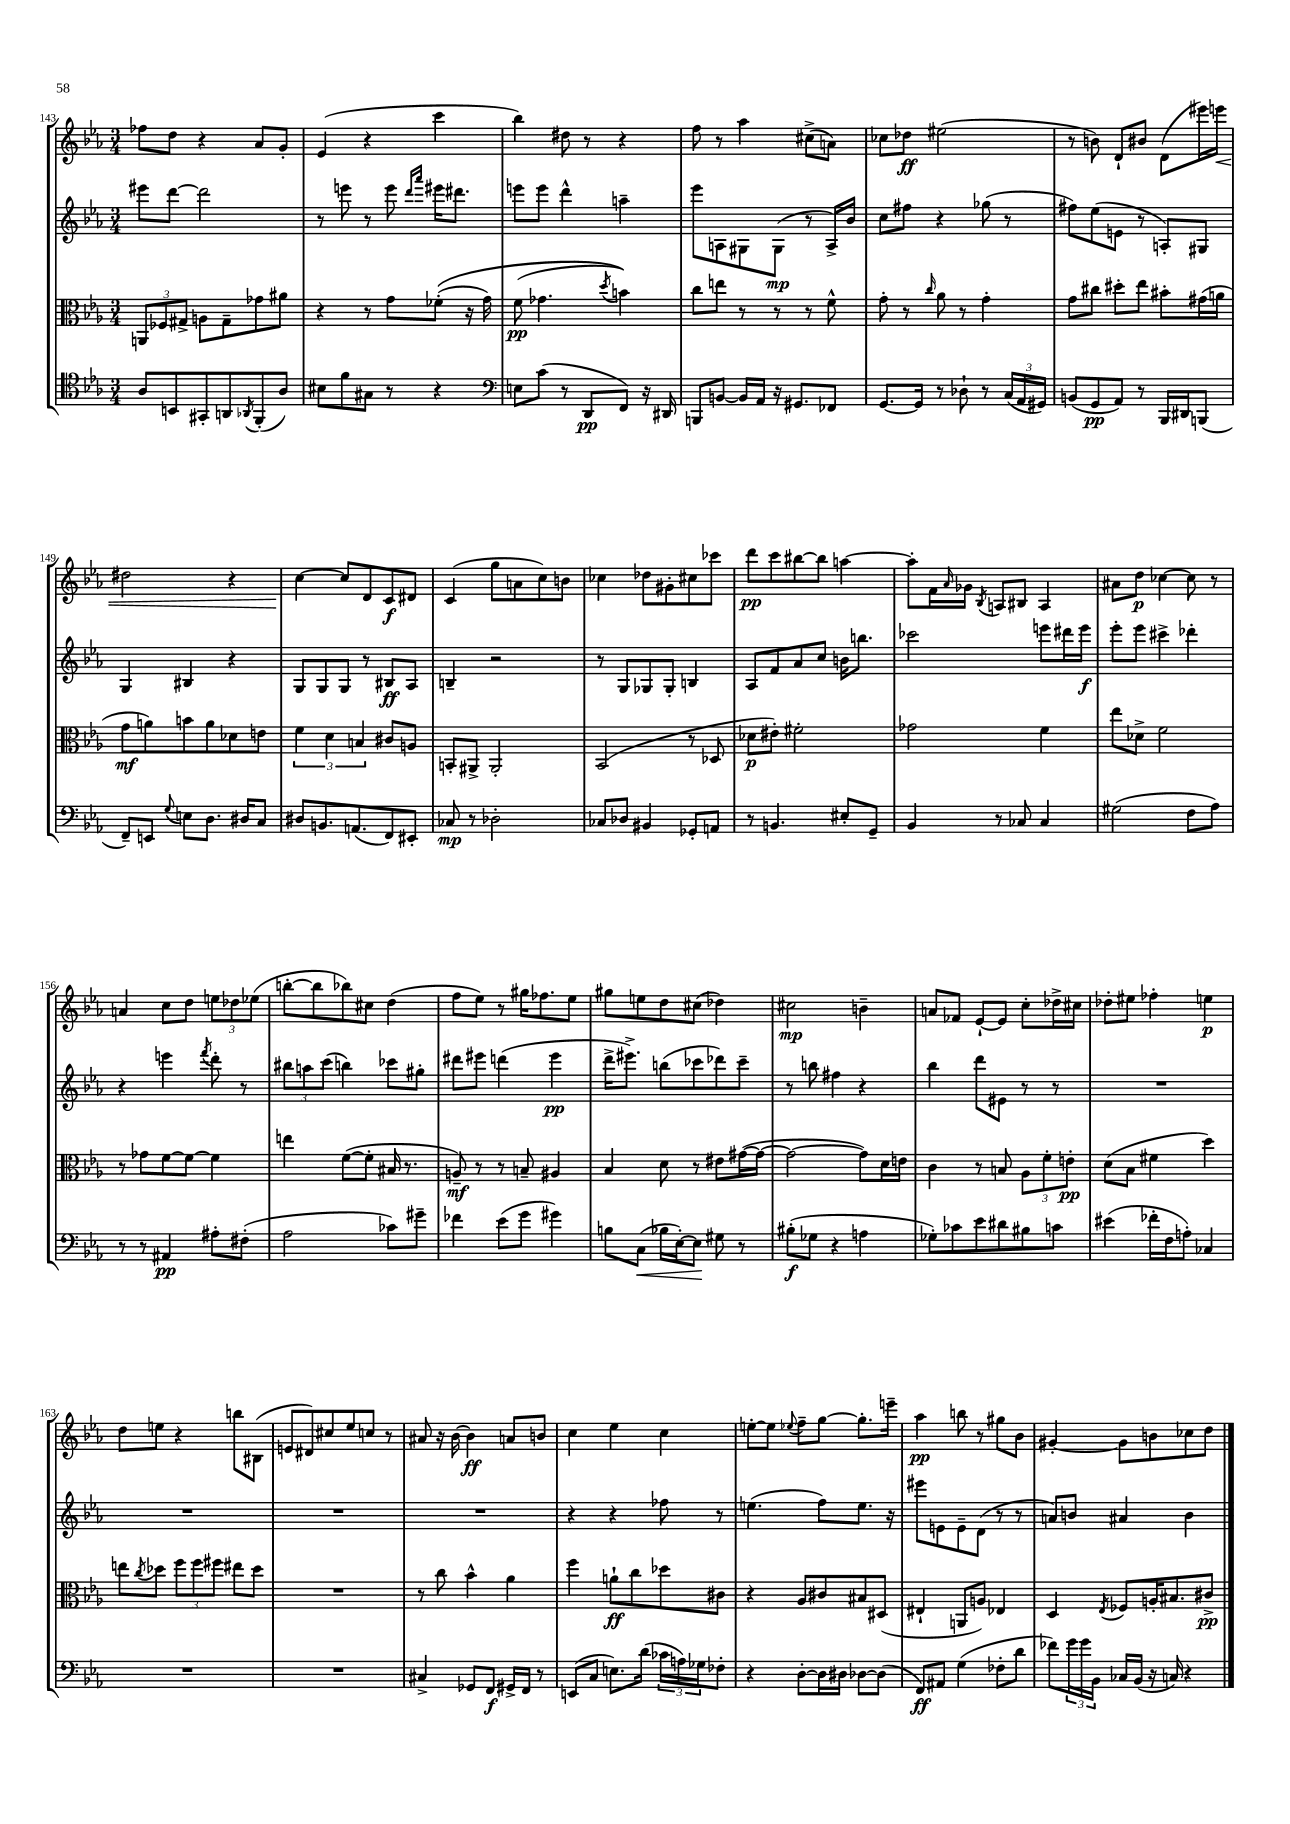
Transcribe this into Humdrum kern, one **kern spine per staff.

**kern	**kern	**kern	**kern
*staff4	*staff3	*staff2	*staff1
*clefC4	*clefC3	*clefG2	*clefG2
*k[b-e-a-]	*k[b-e-a-]	*k[b-e-a-]	*k[b-e-a-]
*M3/4	*M3/4	*M3/4	*M3/4
8A-	12AA	8eee#	8ff-
.	12F-	.	.
8BB	.	[8ddd	8dd
.	12G#^	.	.
8GG#'	8A	2ddd]	4r
8AA	8G#~	.	.
8qAA-	.	.	.
(8FF'	8g-	.	8a-
8A-)	8a#	.	8g'
=	=	=	=
8B#	4r	8r	(4e-
8f	.	8eee	.
8G#	8r	8r	4r
8r	8g	8eee	.
.	.	16qqddd	.
.	.	16qqaaa-	.
4r	&((8f-'	16eee#	4ccc
.	.	8.ddd#	.
.	16r	.	.
.	16g)	.	.
=	=	=	=
*clefF4	*	*	*
8E	(8f	8eee	4bb-)
(8c	4.g-	8eee	.
8r	.	4ddd^^	8dd#
8DD	.	.	8r
.	8qdd	.	.
8FF)	4b)&)	4aa~	4r
16r	.	.	.
16DD#	.	.	.
=	=	=	=
8BBB	8cc	8eee-	8ff
[8BB	8ee	8A	8r
16BB]	8r	8G#	4aa-
16AA-	.	.	.
16r	8r	(8G#	.
8.GG#	.	.	.
.	8r	8r	(8cc#^
8FF-	8f^^	16A^)	8a)
.	.	16b-	.
=	=	=	=
[8.GG	8g'	8cc	8cc-
.	8r	8ff#	8dd-
16GG]	.	.	.
.	16qqcc	.	.
8r	8a-	4r	(2ee#
8D-`	8r	.	.
8r	4g'	(8gg-	.
(24C	.	8r	.
24AA-	.	.	.
24GG#)	.	.	.
=	=	=	=
(8BB	8g	8ff#)	8r
8GG	8cc#	(8ee-	8b)
8AA-)	8dd#'	8e	8d`
8r	8ee-	8r	8b#
16BBB-	8b#'	8A')	(8d
16DD#	.	.	.
(8BBB	(16g#	8G#	16eee#)
.	16a	.	16eee
=	=	=	=
8FF~)	8g	4G	2dd#
8EE	8a)	.	.
8qqG	.	.	.
8E	8b	4B#	.
8.D	8a	.	.
.	8d-	4r	4r
16D#	.	.	.
8C	8e	.	.
=	=	=	=
8D#	6f	8G	[4cc
8.BB	.	8G	.
.	6d	.	.
.	.	8G	8cc]
(8.AA	.	.	.
.	6B	.	.
.	.	8r	8d
8FF)	8c#	8B#	8c
8EE#'	8A	8A-	8d#
=	=	=	=
8C-	8BB'	4B~	(4c
8r	8AA#^	.	.
2D-'	2AA#'	2r	8gg
.	.	.	8a
.	.	.	8cc)
.	.	.	8b
=	=	=	=
8C-	(2BB-	8r	4cc-
8D-	.	8G	.
4BB#	.	8G-	8dd-
.	.	8G-'	8g#'
8GG-'	8r	4B	8cc#
8AA	8D-	.	8ccc-
=	=	=	=
8r	8d-	8A-	8ddd
4.BB	8e#')	8f	8ccc
.	2f#'	8a-	[8bb#
.	.	8cc	8bb#]
8E#'	.	16b	[4aa
.	.	8.bb	.
8GG~	.	.	.
=	=	=	=
4BB-	2g-	2ccc-	8aa']
.	.	.	16f
.	.	.	16qqa-
.	.	.	16g-
.	.	.	8qB-
8r	.	.	8A
8C-	.	.	8B#
4C-	4f	8eee	4A
.	.	16ddd#	.
.	.	16eee	.
=	=	=	=
(2G#	8ee-	8eee-'	8a#
.	8d-^	8eee-	8dd
.	2f	4ccc#^	[4cc-
8F	.	4ddd-'	8cc-]
8A-)	.	.	8r
=	=	=	=
8r	8r	4r	4a
8r	8g-	.	.
4AA#	[8f	4eee	8cc
.	8f_	.	8dd
.	.	8qfff	.
8A#'	4f]	8ddd'	12ee
.	.	.	12dd-
(8F#'	.	8r	.
.	.	.	(12ee-
=	=	=	=
2A-	4ee	12bb#	[8bb'
.	.	12aa	.
.	.	.	8bb]
.	.	(12ccc	.
.	([8f	4bb)	8bb-)
.	8f']	.	8cc#
8c-)	16B#	8ccc-	(4dd
.	8.r	.	.
8g#~	.	8gg#'	.
=	=	=	=
4f-	8A~)	8ddd#	8ff
.	8r	8eee#	8ee-)
(8e-	8r	(4ddd	8r
8g	8B~	.	16gg#
.	.	.	8.ff-
4g#)	4A#	4eee#	.
.	.	.	8ee-
=	=	=	=
8B	4B-	16ddd^	8gg#
.	.	8.eee#^)	.
(8C	.	.	8ee
16B-	8d	(8bb	8dd
[16E-')	.	.	.
8E-]	8r	8ccc-	(8cc#
8G#	8e#	8ddd-)	4dd-)
8r	([16g#	8ccc-~	.
.	16g#_	.	.
=	=	=	=
(8B#'	2g#_	8r	2cc#
8G-	.	8bb	.
4r	.	4ff#	.
4A	8g#])	4r	4b~
.	16d	.	.
.	16e	.	.
=	=	=	=
8G-')	4c	4bb-	8a
8c-	.	.	8f-
8e-	8r	8ddd	[8e-`
8d#	8B	8e#	8e-]
8B#	12A-	8r	8cc'
.	12f'	.	.
8c	.	8r	16dd-^
.	12e'	.	.
.	.	.	16cc#
=	=	=	=
(4e#	(8d	2.r	8dd-'
.	8B-	.	8ee#
16f-'	4f#	.	4ff-'
16F	.	.	.
8A')	.	.	.
4C-	4dd)	.	4ee
=	=	=	=
2.r	8ee	2.r	8dd
.	8qcc	.	.
.	8dd-	.	8ee
.	12ff	.	4r
.	12ff	.	.
.	12ff#	.	.
.	8ee#	.	8bb
.	8dd-	.	(8B#
=	=	=	=
2.r	2.r	2.r	8e
.	.	.	8d#)
.	.	.	8cc#
.	.	.	8ee-
.	.	.	8cc
.	.	.	8r
=	=	=	=
4C#^	8r	2.r	8a#
.	8cc	.	16r
.	.	.	[16b-
8GG-	4b-^^	.	4b-]
8FF	.	.	.
16GG#^	4a-	.	8a
16FF	.	.	.
8r	.	.	8b
=	=	=	=
(8EE	4ff	4r	4cc
8C	.	.	.
8.E)	8a`	4r	4ee-
.	8cc	.	.
(16d	.	.	.
24c-	8dd-	8ff-	4cc
24A)	.	.	.
24G-	.	.	.
8F-'	8c#	8r	.
=	=	=	=
4r	4r	(4.ee	[8ee'
.	.	.	8ee]
.	.	.	8qqee-
[8D'	8A-	.	8ff~
16D]	8c#	8ff)	[8gg
16D#	.	.	.
[8D-	8B#	8.ee	8.gg']
(8D-]	(8D#	.	.
.	.	16r	16eee~
=	=	=	=
8FF)	4E#`	8eee#	4aa-
8AA#	.	8e	.
(4G	8AA	8e~	8bb
.	8A)	(8d	8r
8F-'	4E-	8r	8gg#
8d	.	8r	8b-
=	=	=	=
8f-)	4D	8a)	[4g#'
24g	.	8b	.
24g	.	.	.
24BB-	.	.	.
.	8qE-	.	.
16C-	8F-	4a#	8g#]
(16BB-	.	.	.
16r	16A'	.	8b
16C)	8.B#	.	.
4r	.	4b	8cc-
.	8c#^	.	8dd
==	==	==	==
*-	*-	*-	*-
